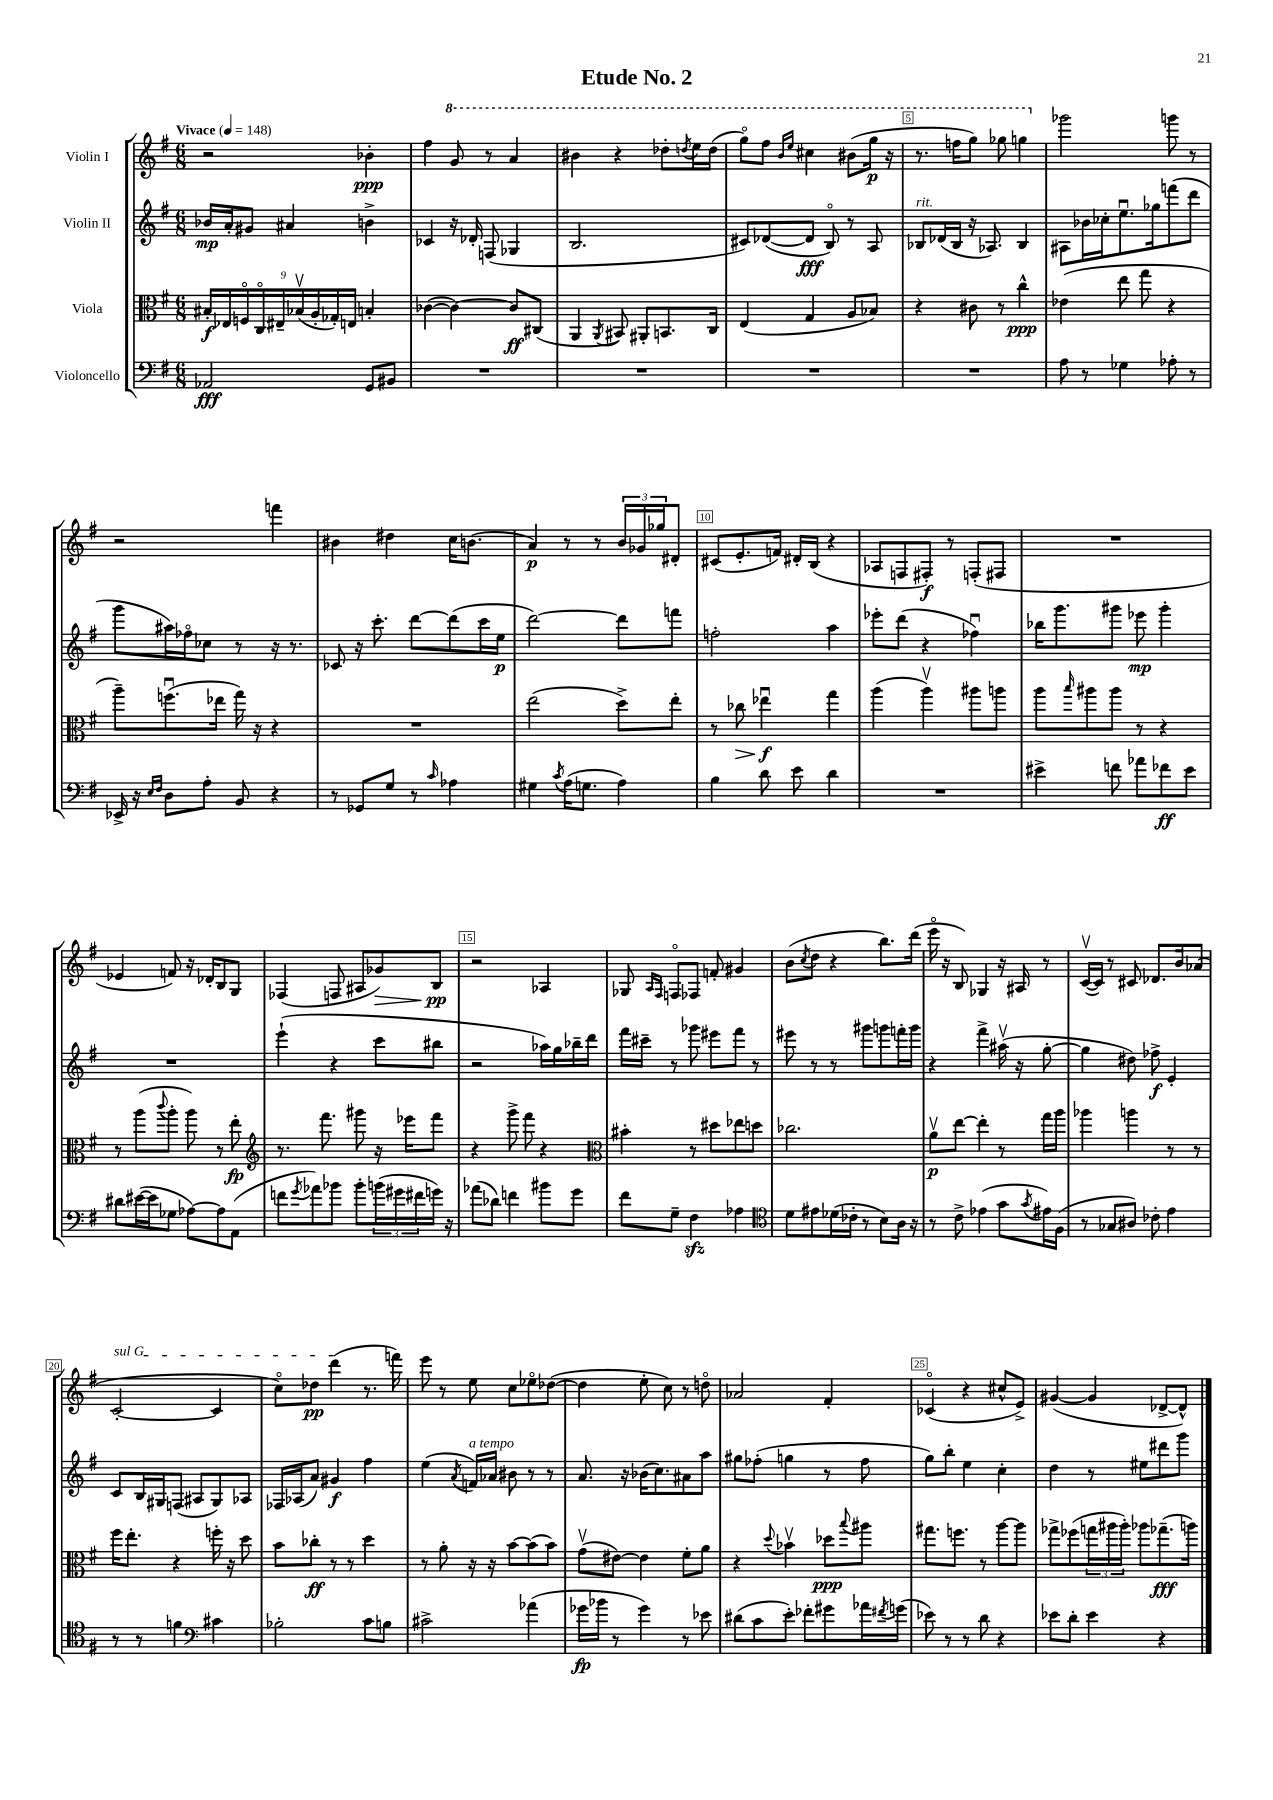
\header { title = "Etude No. 2" }
<<
\new StaffGroup <<
\new Staff = "s0" \with { instrumentName = "Violin I" } {
    \clef treble \key g \major \numericTimeSignature \time 6/8 \tempo "Vivace" 4 = 148
    r2 bes'4-.\ppp |
    fis''4 \ottava #1 g''8 r8 a''4 |
    bis''4 r4 des'''8-. \acciaccatura { d'''8 } e'''16 d'''16( |
    g'''8\flageolet) fis'''8 \grace { b''16 e'''16 } cis'''4 bis''8( g'''16\p r16 |
    r8. f'''16 g'''8) ges'''8 g'''4 \ottava #0 |
    ges'''2 g'''8 r8 |
    r2 f'''4 |
    bis'4 dis''4 c''16 b'8.( |
    a'4\p) r8 r8 \tuplet 3/2 { b'16 ges'16 ges''16 } dis'8-. |
    cis'8( e'8.-. f'16) dis'16-. b16( r4 |
    aes8 f8 fis8-.\f) r8 f8-.( fis8 |
    R2. |
    ees'4 f'8) r16 des'16-. b8 g8 |
    fes4( f8 ais8 ges'8\>) b8\pp\! |
    r2 aes4 |
    ges8 \grace { a16 fis16 } f8\flageolet fes8 f'8-. gis'4 |
    b'8( \acciaccatura { c''8 } d''8 r4 b''8.) d'''16( |
    e'''16\flageolet r16 b8) ges4 r16 ais16 r8 |
    c'16~\upbow( c'16) r8 cis'8 des'8. b'16 aes'8( |
    \once \override TextSpanner.bound-details.left.text = \markup { \italic "sul G" } c'2~-.\startTextSpan c'4 |
    c''8\flageolet) des''8\pp d'''4\stopTextSpan( r8. f'''16) |
    e'''8 r8 e''8 c''8 ees''8\flageolet des''8~( |
    des''4 e''8-. c''8) r8 d''8\flageolet |
    aes'2 fis'4-. |
    ces'4\flageolet( r4 cis''8-^ e'8->) |
    gis'4~( gis'4 des'8~-> des'8-^) \bar "|." |
}
\new Staff = "s1" \with { instrumentName = "Violin II" } {
    \clef treble \key g \major \numericTimeSignature \time 6/8
    bes'16\mp a'16-. gis'8 ais'4 b'4-> |
    ces'4 r16 des'16-. f8( ges4 |
    b2. |
    cis'8) des'8~( des'8\fff b8\flageolet) r8 a8 |
    bes8^\markup { \italic "rit." } des'16( bes16 r16 aes8.) bes4 |
    ais8 bes'16 ces''16-. e''8.\downbow ges''16 f'''8( d'''8 |
    g'''8 ais''16) fes''16\flageolet ces''8 r8 r16 r8. |
    ces'8 r16 c'''8.-. d'''8~ d'''8( c'''16 e''16\p |
    d'''2~) d'''8 f'''8 |
    f''2-. a''4 |
    ees'''8-. d'''8( r4 fes''4\downbow) |
    bes''16 g'''8. gis'''8 ees'''8\mp gis'''4-. |
    R2. |
    e'''4-!( r4 c'''8 bis''8 |
    r2 aes''16) g''16 bes''16-- d'''16 |
    fis'''16 cis'''16-- r8 ges'''8 eis'''8 fis'''8 r8 |
    eis'''8 r8 r8 gis'''8 g'''8 f'''16-. g'''16 |
    r4 fis'''4-> ais''16\upbow( r16 g''8~-. |
    g''4 dis''8) fes''8->\f e'4-. |
    c'8 b16 gis16 f8( ais8 gis8) aes8 |
    fes16 aes16( a'8) gis'4\f fis''4 |
    e''4( \acciaccatura { a'8 } f'16^\markup { \italic "a tempo" }) aes'16 bis'8 r8 r8 |
    a'8. r16 bes'16( c''8.) ais'8 a''8 |
    gis''8 fes''8-.( g''4 r8 fes''8 |
    g''8) b''8-. e''4 c''4-. |
    d''4 r8 eis''8 dis'''8 g'''8 \bar "|." |
}
\new Staff = "s2" \with { instrumentName = "Viola" } {
    \clef alto \key g \major \numericTimeSignature \time 6/8
    \tuplet 9/8 { bis16-.\f ees16 f16\flageolet c16\flageolet eis16-- bes16\upbow( a16-. ges16-.) e16 } b4-. |
    ces'4~( ces'4~) ces'8\ff cis8( |
    a,4 \acciaccatura { a,8 } bis,8) ais,8-. b,8. c16 |
    e4( g4 a8 bes8) |
    r4 cis'8 r8 c''4-^\ppp |
    ees'4( e''8 g''8 r4 |
    a''8--) f''8.\downbow( ees''16 g''16) r16 r4 |
    R2. |
    e''2( d''8->) e''8-. |
    r8 ces''8\> ees''4\downbow\f\! g''4 |
    a''4( a''4\upbow) ais''8 a''8 |
    a''8 \grace { b''16 } ais''8 ais''8 r8 r4 |
    r8 a''8( \appoggiatura { c'''8 } a''8-. a''8) r8 e''8-.\fp |
    \clef treble r8. fis'''8. gis'''8 r16 ees'''16 fis'''8 |
    r4 g'''8-> fis'''8 r4 |
    \clef alto bis'4-. r8 dis''8 ees''8 d''8 |
    ces''2. |
    a'8\upbow\p e''8~ e''4-. r8 g''16 a''16 |
    aes''4 a''4 r8 r8 |
    fis''16 e''8.-. r4 f''16-. r16 d''8 |
    b'8 ces''8-.\ff r8 r8 d''4 |
    r8 a'8-. r16 r16 b'8~ b'8( b'8) |
    g'8\upbow( eis'8~) eis'4 fis'8-. a'8 |
    r4 \appoggiatura { d''8 } bes'4\upbow des''8\ppp \appoggiatura { b''8 } ais''8 |
    gis''8. f''8. r8 a''8~ a''8 |
    ges''8-> fes''8( \tuplet 3/2 { g''16 ais''16 ais''16-.) } aes''8 ges''8.--\fff( a''16) \bar "|." |
}
\new Staff = "s3" \with { instrumentName = "Violoncello" } {
    \clef bass \key g \major \numericTimeSignature \time 6/8
    aes,2\fff g,8 bis,8 |
    R2. |
    R2. |
    R2. |
    R2. |
    a8 r8 ges4 aes8-. r8 |
    ees,16-> r16 \grace { e16 fis16 } d8 a8-. b,8 r4 |
    r8 ges,8 g8 r8 \grace { c'16 } aes4 |
    gis4 \acciaccatura { c'8 } a16( g8. a4) |
    b4 d'8 e'8 d'4 |
    R2. |
    eis'4-> f'8 aes'8 fes'8\ff eis'8 |
    dis'8 eis'16~( eis'16 ges8 aes8~) aes8 a,8( |
    f'8 \acciaccatura { g'8 } aes'8) bes'8 bes'8-. \tuplet 3/2 { b'16( gis'16 fis'16 } g'16) r16 |
    aes'8( des'8) f'4 bis'8 g'8 |
    fis'8 g8-- fis4\sfz aes4 |
    \clef tenor d'8 eis'8 des'16( ces'16-. r8 b8) a16 r16 |
    r8 c'8-> ees'4( g'8 \acciaccatura { g'8 } eis'16) fis16( |
    r8 ges8 ais8) ces'8-. e'4 |
    r8 r8 f'4 \clef bass cis'4 |
    bes2-. c'8 b8 |
    cis'2-> aes'4( |
    ges'16\fp bes'16 r8 ges'4) r8 ees'8 |
    dis'8( c'8 e'8-.) fes'8-. gis'8 aes'16 \acciaccatura { fis'8 } g'16( |
    ees'8) r8 r8 d'8 r4 |
    ees'8 d'8-. ees'4 r4 \bar "|." |
}
>>
>>
\layout { \context { \Score \override BarNumber.break-visibility = ##(#f #t #t) barNumberVisibility = #(every-nth-bar-number-visible 5) \override BarNumber.stencil = #(make-stencil-boxer 0.1 0.3 ly:text-interface::print) } }
